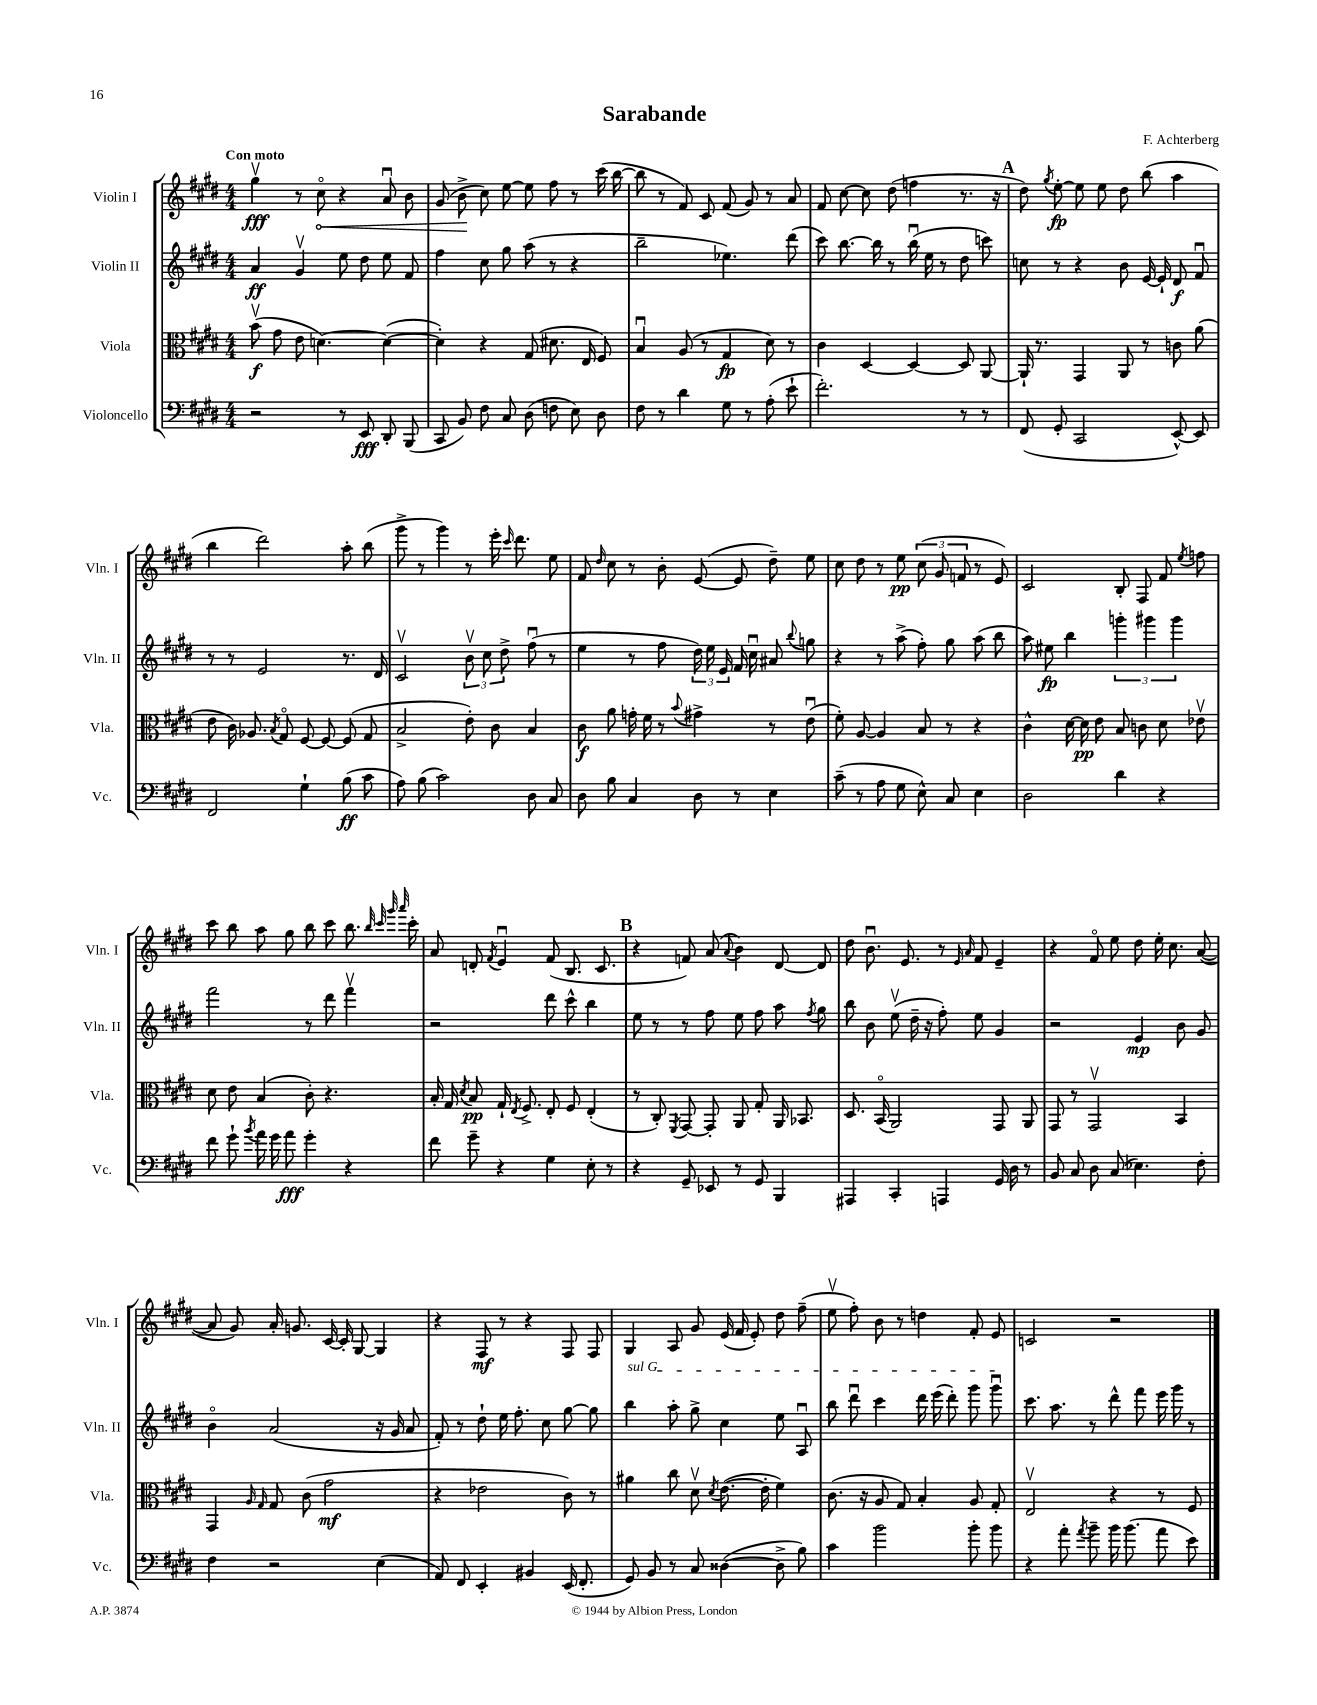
\header { title = "Sarabande" composer = "F. Achterberg" }
<<
\new StaffGroup <<
\new Staff = "s0" \with { instrumentName = "Violin I" shortInstrumentName = "Vln. I" } {
    \clef treble \key e \major \numericTimeSignature \time 4/4 \tempo "Con moto"
    \autoBeamOff gis''4\upbow\fff r8 \once \override Hairpin.circled-tip = ##t cis''8\flageolet\< r4 a'8\downbow b'8 |
    gis'8( b'8->\! cis''8) e''8~ e''8 fis''8 r8 cis'''16( b''16~ |
    b''8 r8 fis'8) cis'8 fis'8( gis'8) r8 a'8 |
    fis'8 cis''8~ cis''8 dis''8( f''4 r8. r16 |
    \mark \markup { \bold "A" } dis''8) \acciaccatura { gis''8 } e''8~-.\fp e''8 e''8 dis''8 b''8( a''4 |
    b''4 dis'''2) a''8-. b''8( |
    gis'''8-> r8 gis'''4) r8 e'''16-. \grace { cis'''16 } dis'''8. e''8 |
    fis'8 \grace { dis''16 } cis''8 r8 b'8-. e'8~( e'8 dis''8--) e''8 |
    cis''8 dis''8 r8 e''8\pp \tuplet 3/2 { cis''8( gis'8 f'8 } r8 e'8) |
    cis'2 b8-. fis8 fis'8 \acciaccatura { e''8 } f''8 |
    cis'''8 b''8 a''8 gis''8 b''8 cis'''8 b''8. \grace { b''32 cis'''32 gis'''32 a'''32 } cis'''16-. |
    a'8 d'8-. \acciaccatura { fis'8 } e'4\downbow fis'8( b8. cis'8. |
    \mark \markup { \bold "B" } r4 f'8) a'8( \appoggiatura { a'8 } b'4) dis'8~ dis'8 |
    dis''8 b'8.\downbow e'8. r8 \grace { e'16 a'16 } fis'8 e'4-- |
    r4 fis'8\flageolet e''8 dis''8 e''16-. cis''8. a'8~( |
    a'8 gis'8) a'16-. g'8. cis'16~ cis'16-. gis8~ gis4 |
    r4 fis8\mf r8 r4 fis8 fis8 |
    gis4 a8 gis'8 e'16( fis'16 e'8-.) dis''8 fis''8--( |
    e''8\upbow fis''8-.) b'8 r8 d''4 fis'8-. e'8 |
    c'2 r2 \bar "|." |
}
\new Staff = "s1" \with { instrumentName = "Violin II" shortInstrumentName = "Vln. II" } {
    \clef treble \key e \major \numericTimeSignature \time 4/4
    \autoBeamOff a'4\ff gis'4\upbow e''8 dis''8 e''8 fis'8 |
    fis''4 cis''8 gis''8 a''8( r8 r4 |
    b''2-- ees''4.) dis'''8( |
    cis'''8) b''8.~ b''16 r8 b''16\downbow( e''16 r8 dis''8 c'''8) |
    \mark \markup { \bold "A" } c''8 r8 r4 b'8 e'16~ e'16-! dis'8\f fis'8\downbow |
    r8 r8 e'2 r8. dis'16 |
    cis'2\upbow \tuplet 3/2 { b'8\upbow cis''8 dis''8-> } fis''8\downbow( r8 |
    e''4 r8 fis''8 \tuplet 3/2 { dis''16) e''16 e'16 } fis'16 cis''16\downbow ais'8 \appoggiatura { b''8 } g''8 |
    r4 r8 a''8->( fis''8-.) gis''8 a''8( b''8 |
    a''8) eis''8\fp b''4 \tuplet 3/2 { g'''4-. gis'''4 gis'''4 } |
    fis'''2 r8 dis'''8 fis'''4\upbow |
    r2 dis'''8 cis'''8-^ b''4 |
    \mark \markup { \bold "B" } e''8 r8 r8 fis''8 e''8 fis''8 a''8 \acciaccatura { fis''8 } gis''8 |
    b''8 b'8 e''8\upbow( dis''16-- r16 fis''8-.) e''8 gis'4 |
    r2 e'4\mp b'8 gis'8 |
    b'4\flageolet a'2( r16 gis'16 a'8 |
    fis'8-.) r8 dis''8-! e''16 fis''8.-. cis''8 gis''8~ gis''8 |
    \once \override TextSpanner.bound-details.left.text = \markup { \italic "sul G" } b''4\startTextSpan a''8-. gis''8-> cis''4 e''8 a8\downbow |
    b''8 dis'''8\downbow cis'''4 dis'''16 e'''16( dis'''8-.) gis'''8 gis'''8\downbow\stopTextSpan |
    cis'''8. a''8. r8 dis'''8-^ fis'''8 e'''16 gis'''16 r8 \bar "|." |
}
\new Staff = "s2" \with { instrumentName = "Viola" shortInstrumentName = "Vla." } {
    \clef alto \key e \major \numericTimeSignature \time 4/4
    \autoBeamOff b'8\upbow\f( gis'8 e'8 d'4.~) d'4~( |
    d'4-.) r4 gis8( dis'8. e16 fis8) |
    b4\downbow a8( r8 gis4\fp dis'8) r8 |
    cis'4 dis4~ dis4~ dis8 a,8~ |
    \mark \markup { \bold "A" } a,16-! r8. gis,4 a,8 r8 c'8 a'8( |
    e'8 cis'16) aes8. \acciaccatura { b8 } gis8\flageolet fis8~ fis8~ fis8( gis8 |
    b2-> e'8-.) cis'8 b4 |
    cis'8\f a'8 g'16-. fis'16 r8 \appoggiatura { b'8 } gis'4-> r8 e'8\downbow( |
    fis'8-.) a8~ a4 b8 r8 r4 |
    cis'4-^ dis'16~ dis'16\pp e'8 b8 c'8 dis'8 ees'8\upbow |
    dis'8 e'8 b4( cis'8-.) r4. |
    b16-. gis16 \acciaccatura { dis'8 } b8\pp gis16-! \acciaccatura { e8 } fis8.-> e8-. fis8 e4-.( |
    \mark \markup { \bold "B" } r8 cis8-.) \acciaccatura { fis,8 } gis,8~ gis,8-. a,8 gis8-. a,16 bes,8. |
    dis8. b,16\flageolet( a,2) gis,8 a,8 |
    gis,8 r8 gis,2\upbow b,4 |
    gis,4 \grace { a16 gis16 } gis8 cis'8( gis'2\mf |
    r4 ees'2 cis'8) r8 |
    ais'4 cis''8 dis'8\upbow \acciaccatura { dis'8 } e'8.~( e'16-. fis'4) |
    cis'8.( r16 a8 gis8) b4-. a8 gis8-. |
    e2\upbow r4 r8 fis8 \bar "|." |
}
\new Staff = "s3" \with { instrumentName = "Violoncello" shortInstrumentName = "Vc." } {
    \clef bass \key e \major \numericTimeSignature \time 4/4
    \autoBeamOff r2 r8 e,8\fff dis,8-. b,,8( |
    cis,8 b,8) fis8 cis8 dis8( f8 e8) dis8 |
    fis8 r8 dis'4 gis8 r8 a8-.( e'8-! |
    fis'2.-.) r8 r8 |
    \mark \markup { \bold "A" } fis,8( gis,8-. cis,2 e,8~-^) e,8 |
    fis,2 gis4-! b8\ff( cis'8 |
    a8) b8( cis'2) dis8 cis8 |
    dis8 b8 cis4 dis8 r8 e4 |
    cis'8--( r8 a8 gis8 e8-^) cis8 e4 |
    dis2 dis'4 r4 |
    fis'8 gis'8-! \acciaccatura { b'8 } a'16 gis'16 a'8\fff gis'4-. r4 |
    fis'8 gis'8-- r4 gis4 e8-. r8 |
    \mark \markup { \bold "B" } r4 gis,8-- ees,8 r8 gis,8 b,,4 |
    ais,,4 cis,4-. a,,4 gis,16 dis16 r8 |
    b,8 cis8 dis8 cis8( ees4.) fis8-. |
    fis4 r2 e4( |
    a,8) fis,8 e,4-. bis,4 e,16( fis,8.-. |
    gis,8) b,8 r8 cis8 disis4~( disis8-> b8) |
    cis'4 b'2 b'8-. b'8 |
    r4 a'8-. \acciaccatura { a'8 } b'8-- b'16 b'8.( a'8 e'8) \bar "|." |
}
>>
>>
\layout { \context { \Score \remove "Bar_number_engraver" } }
